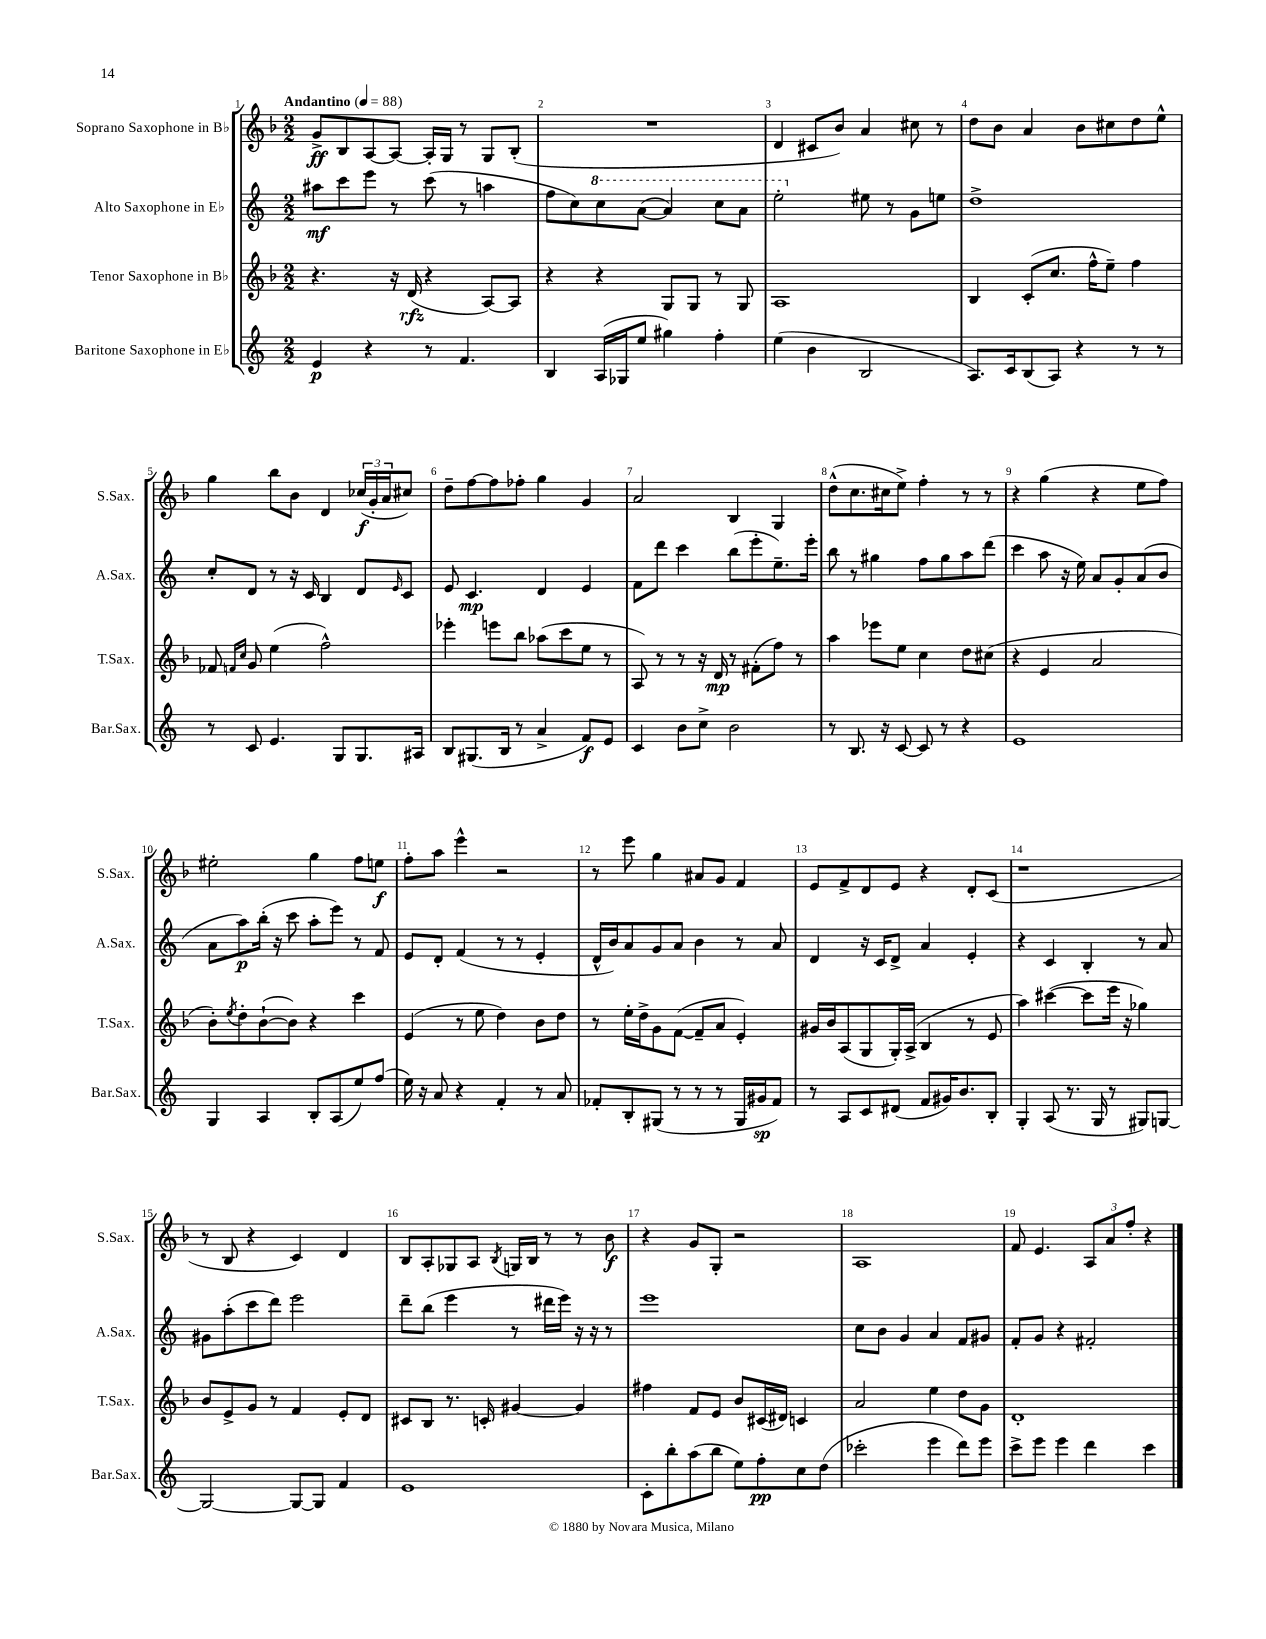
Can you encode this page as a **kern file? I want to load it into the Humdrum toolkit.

**kern	**kern	**kern	**kern
*staff4	*staff3	*staff2	*staff1
*clefG2	*clefG2	*clefG2	*clefG2
*k[]	*k[b-]	*k[]	*k[b-]
*M2/2	*M2/2	*M2/2	*M2/2
*MM88	*MM88	*MM88	*MM88
4e/	4.r	8aa#\L	8g^/L
.	.	8ccc\	8B-/
4r	.	8eee\J	[8A/
.	16r	8r	8A/_J
.	(16d/	.	.
8r	4r	(8ccc\	16A'/]LL
.	.	.	16G/JJ
4.f/	.	8r	8r
.	[8A/L)	4aa\	8G/L
.	8A/]J	.	(8B-'/J
=	=	=	=
4B/	4r	8ff\L	1r
.	.	8cc\)	.
(16A/LL	4r	8ccc\	.
16G-/J	.	.	.
8ee/J	.	([8aa\J	.
4gg#\)	8G/L	4aa/])	.
.	8G/J	.	.
4ff'\	8r	8ccc\L	.
.	8G/	8aa\J	.
=	=	=	=
(4ee\	1A	2eee'\	4d/
4b\	.	.	8c#/L
.	.	.	8b-/J)
2B/	.	8ee#\	4a/
.	.	8r	.
.	.	8g\L	8cc#\
.	.	8ee\J	8r
=	=	=	=
8.A/L)	4B-/	1dd^	8dd\L
.	.	.	8b-\J
16c/k	.	.	.
(8B/	(8c'/L	.	4a/
8A/J)	8.cc/J	.	.
4r	.	.	8b-\L
.	16ff^^\LK	.	.
.	8ee~\J)	.	8cc#\
8r	4ff\	.	8dd\
8r	.	.	8ee^^\J
=	=	=	=
8r	8f-/	8cc'/L	4gg\
.	16qqf/LL	.	.
.	16qqcc/JJ	.	.
8c/	8g/	8d/J	.
4.e/	(4ee\	8r	8bb-\L
.	.	16r	8b-\J
.	.	16c/	.
.	2ff^^\)	4B/	4d/
8G/L	.	.	.
8.G/	.	8d/L	(24cc-/LL
.	.	.	24g'/
.	.	.	24a/J
.	.	16qqe/	.
.	.	8c/J	8cc#/J)
16A#/Jk	.	.	.
=	=	=	=
8B/L	4eee-'\	8e/	8dd~\L
(8.G#/	.	4.c/	[8ff\
.	8eee\L	.	8ff\]
16B/Jk	.	.	.
8r	8bb-\J	.	8ff-'\J
4a^/	(8aa-\L	4d/	4gg\
.	8ccc\	.	.
8f/L)	8ee\J	4e/	4g/
8e/J	8r	.	.
=	=	=	=
4c/	8A/)	8f\L	2a/
.	8r	8ddd\J	.
8b\L	8r	4ccc\	.
8cc^\J	16r	.	.
.	16d/	.	.
2b\	8r	(8bb\L	4B-/
.	(8f#'\L	8eee'\	.
.	8ff\J)	8.ee~\)	4G/
.	8r	.	.
.	.	16eee'\Jk	.
=	=	=	=
8r	4aa\	8bb\	(8dd^^\L
8.B/	.	8r	8.cc\
.	8eee-\L	4gg#\	.
16r	.	.	16cc#\k
[8c/	8ee\J	.	8ee^\J)
8c/]	4cc\	8ff\L	4ff'\
8r	.	8gg#\	.
4r	8dd\L	8aa\	8r
.	(8cc#\J	(8ddd\J	8r
=	=	=	=
1e	4r	4ccc\	4r
.	4e/	8aa\	(4gg\
.	.	16r	.
.	.	16ee\)	.
.	2a/	8a/L	4r
.	.	8g'/	.
.	.	(8a/	8ee\L
.	.	8b/J	8ff\J)
=	=	=	=
4G/	8b-'\L)	8a\L	2ee#'\
.	8qee/	.	.
.	8dd'\	8aa\)	.
4A/	([8b-`\	(16bb'\Jk	.
.	.	16r	.
.	8b-\]J)	8ccc\	.
8B'/L	4r	8aa'\L	4gg\
(8A/	.	8eee\J)	.
8ee/)	4ccc\	8r	8ff\L
(8ff/J	.	8f/	8ee\J
=	=	=	=
16ee\)	(4e/	8e/L	8ff'\L
16r	.	.	.
8a/	.	8d'/J	8aa\J
4r	8r	(4f/	4eee^^\
.	8ee\	.	.
4f'/	4dd\)	8r	2r
.	.	8r	.
8r	8b-\L	4e'/	.
8a/	8dd\J	.	.
=	=	=	=
8f-'/L	8r	16d^^/LL	8r
.	.	16b/J)	.
8B'/	16ee'\LL	8a/	8eee\
.	16dd^\J	.	.
(8G#/J	8g\	8g/	4gg\
8r	([8f\J	8a/J	.
8r	8f~/]L	4b\	8a#/L
8r	8a/J	.	8g/J
16G#/LL	4e'/)	8r	4f/
16g#/J	.	.	.
8f-/J)	.	8a/	.
=	=	=	=
8r	16g#/LL	4d/	8e/L
.	16b-/J	.	.
8A/L	(8A/	.	8f^/
8c/	8G/	16r	8d/
.	.	16c/LK	.
(8d#/J	16G'/L)	8d^/J	8e/J
.	(16A^/JJ	.	.
8f/L	4B-/	4a/	4r
16g#/K)	.	.	.
8.b/	.	.	.
.	8r	4e'/	8d'/L
8B'/J	8e/	.	(8c/J
=	=	=	=
4G'/	4aa\)	4r	1r
(8A/	([4ccc#\	4c/	.
8.r	.	.	.
.	8ccc#\]L	4B'/	.
16G/	.	.	.
8r	16eee\Jk	.	.
.	16r	.	.
8G#/L)	4gg-\)	8r	.
[8G/J	.	8a/	.
=	=	=	=
2G/_	8b-/L	8g#\L	8r
.	8e^/	(8aa'\	8B-/
.	8g/J	8ccc\	4r
.	8r	8ddd\J)	.
8G/_L	4f/	2eee\	4c/)
8G/]J	.	.	.
4f/	8e'/L	.	4d/
.	8d/J	.	.
=	=	=	=
1e	8c#/L	8ddd~\L	8B-/L
.	8B-/J	(8bb\J	8A'/
.	8.r	4eee\	8G-/
.	.	.	8A/J
.	16c'/	.	.
.	.	.	8qB-/
.	[4g#/	8r	16G/LL
.	.	.	16B-/JJ
.	.	16ddd#\LL	8r
.	.	16eee\JJ)	.
.	4g#/]	16r	8r
.	.	16r	.
.	.	8r	8b-\
=	=	=	=
8c'\L	4ff#\	1eee	4r
8bb'\	.	.	.
(8aa\	8f/L	.	8g/L
8bb\J	8e/J	.	8G'/J
8ee\L)	8b-/L	.	2r
8ff'\	(16c#/L	.	.
.	16d#/JJ)	.	.
8cc\	4c/	.	.
(8dd\J	.	.	.
=	=	=	=
2ccc-'\	2a/	8cc\L	1A
.	.	8b\J	.
.	.	4g/	.
4eee\	4ee\	4a/	.
8ddd\L)	8dd\L	8f/L	.
8eee\J	8g\J	8g#/J	.
=	=	=	=
8ccc^\L	1d'	8f'/L	8f/
8eee\J	.	8g/J	4.e/
4eee\	.	4r	.
4ddd\	.	2f#'/	12A/L
.	.	.	12a/
.	.	.	12ff'/J
4ccc\	.	.	4r
==	==	==	==
*-	*-	*-	*-
